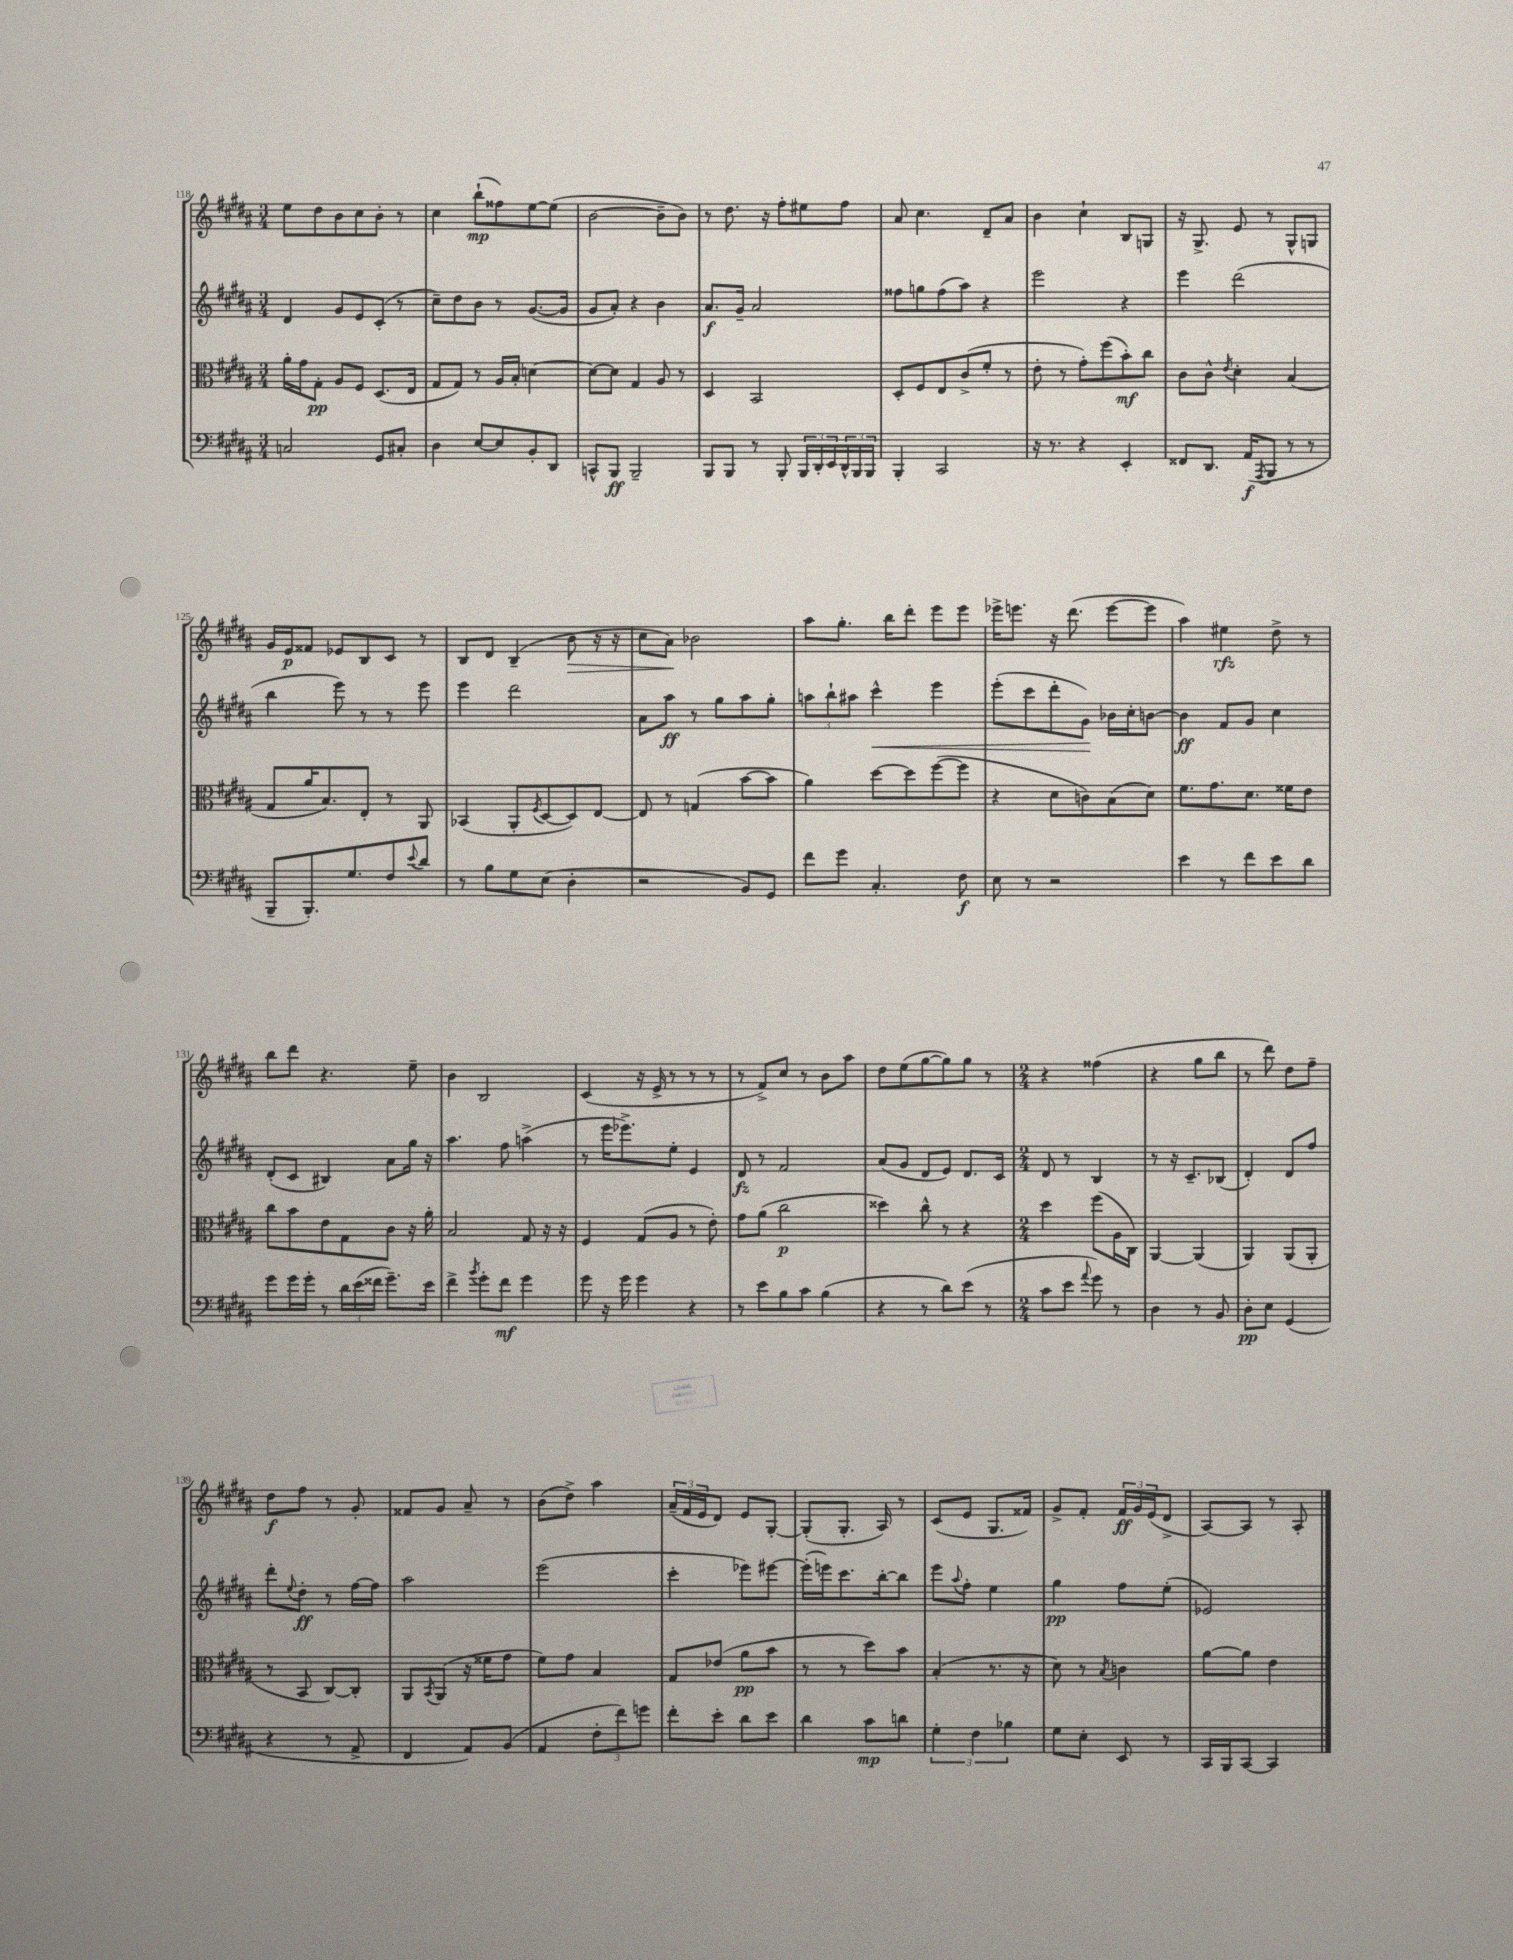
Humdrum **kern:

**kern	**dynam	**kern	**dynam	**kern	**dynam	**kern	**dynam
*part4	*part4	*part3	*part3	*part2	*part2	*part1	*part1
*staff4	*staff4	*staff3	*staff3	*staff2	*staff2	*staff1	*staff1
*clefF4	*	*clefC3	*	*clefG2	*	*clefG2	*
*k[f#c#g#d#a#]	*	*k[f#c#g#d#a#]	*	*k[f#c#g#d#a#]	*	*k[f#c#g#d#a#]	*
*M3/4	*	*M3/4	*	*M3/4	*	*M3/4	*
=118	=118	=118	=118	=118	=118	=118	=118
2Cn/	.	16a#'\LL	.	4d#/	.	8ee\L	.
.	.	16g#\J	.	.	.	.	.
.	.	8G#'\J	pp	.	.	8dd#\	.
.	.	8A#/L	.	8g#/L	.	8b\	.
.	.	8F#/J	.	8e/	.	8cc#\	.
8GG#/L	.	(8.D#/L	.	(8c#'/J	.	8b'\J	.
8C#X'/J	.	.	.	8r	.	8r	.
.	.	16E/Jk	.	.	.	.	.
=119	=119	=119	=119	=119	=119	=119	=119
4D#\	.	8G#/L	.	8cc#~\L)	.	4cc#\	.
.	.	8G#/J)	.	8dd#\	.	.	.
[8E/L	.	8r	.	8b\J	.	(8bb`\L	mp
8E/]	.	16A#/LL	.	8r	.	8ff##X\)	.
.	.	16B'/JJ	.	.	.	.	.
8BB'/	.	[4dn\	.	([8.g#/L	.	[8ee\	.
8DD#/J	.	.	.	.	.	(8ee\J]	.
.	.	.	.	16g#/Jk]	.	.	.
=120	=120	=120	=120	=120	=120	=120	=120
8CCn^^/L	.	8d\L_	.	8g#/L	.	[2b\	.
8BBB/J	ff	8d\J]	.	8a#'/J)	.	.	.
2BBB~/	.	4G#/	.	4r	.	.	.
.	.	8A#/	.	4b\	.	8b~\L]	.
.	.	8r	.	.	.	8b\J)	.
=121	=121	=121	=121	=121	=121	=121	=121
8BBB/L	.	4D#/	.	8.a#/L	f	8r	.
8BBB/J	.	.	.	.	.	8.dd#\	.
.	.	.	.	16g#~/Jk	.	.	.
8r	.	2BB/	.	2a#/	.	.	.
.	.	.	.	.	.	16r	.
8BBB'/	.	.	.	.	.	8ff#'\L	.
24BBB/LL	.	.	.	.	.	8ee#X\	.
24DD#'/	.	.	.	.	.	.	.
24EE/	.	.	.	.	.	.	.
24DD#^^/	.	.	.	.	.	8ff#\J	.
24BBB/	.	.	.	.	.	.	.
24BBB/JJ	.	.	.	.	.	.	.
=122	=122	=122	=122	=122	=122	=122	=122
4BBB'/	.	8D#'/L	.	8ff##X\L	.	8a#/	.
.	.	8F#/	.	8ggn\	.	4.cc#\	.
2CC#/	.	8E/	.	(8ff##\	.	.	.
.	.	(8c#^/	.	8aa#\J)	.	.	.
.	.	8f#'/J	.	4r	.	8d#~/L	.
.	.	8r	.	.	.	8a#/J	.
=123	=123	=123	=123	=123	=123	=123	=123
16r	.	8e'\	.	2eee\	.	4b\	.
8.r	.	.	.	.	.	.	.
.	.	8r	.	.	.	.	.
4r	.	8g#'\L)	.	.	.	4cc#`\	.
.	.	(8ff#\	.	.	.	.	.
4EE'/	.	8b'\)	mf	4r	.	8B/L	.
.	.	8cc#\J	.	.	.	8Gn/J	.
=124	=124	=124	=124	=124	=124	=124	=124
8FF##X/L	.	8c#\L	.	4eee\	.	16r	.
.	.	.	.	.	.	8.G#^/	.
8.DD#/J	.	8c#^^\J	.	.	.	.	.
.	.	8qe/	.	.	.	.	.
.	.	4d#'\	.	(2ddd#\	.	8e/	.
(16AA#/KL	f	.	.	.	.	.	.
8qAAA#/	.	.	.	.	.	.	.
8BBB/J	.	.	.	.	.	8r	.
8r	.	(4B/	.	.	.	8G#^^/L	.
8r	.	.	.	.	.	8Gn/J	.
!!LO:LB:g=z
=125	=125	=125	=125	=125	=125	=125	=125
8BBB~/L	.	8G#/L	.	4bb\	.	16g#/LL	.
.	.	.	.	.	.	16e/J	p
8.BBB'/)	.	16a#/K	.	.	.	8f##X/J	.
.	.	8.B/)	.	.	.	.	.
.	.	.	.	8eee\)	.	8e-X/L	.
8.G#/	.	.	.	.	.	.	.
.	.	8E'/J	.	8r	.	8B/	.
8F#/	.	8r	.	8r	.	8c#/J	.
8qqe/	.	.	.	.	.	.	.
8d#/J	.	8AA#/	.	8eee\	.	8r	.
=126	=126	=126	=126	=126	=126	=126	=126
8r	.	(4BB-X/	.	4eee\	.	8B/L	.
8B\L	.	.	.	.	.	8d#/J	.
8G#\	.	8AA#'/L	.	2ddd#\	.	(4B~/	.
.	.	8qF#/	.	.	.	.	.
(8E\J	.	[8D#/	.	.	.	.	.
!	!	!	!	!	!	!	!LO:HP:b
4D#'\	.	8D#/])	.	.	.	8b\	>
.	.	[8E/J	.	.	.	16r	.
.	.	.	.	.	.	16r	.
=127	=127	=127	=127	=127	=127	=127	=127
2r	.	8E/]	.	8a#\L	.	8cc#\L	.
.	.	8r	.	8aa#\J	ff	8a#\J)	.
.	.	(4Gn/	.	8r	.	2b-X\	]
.	.	.	.	8gg#\L	.	.	.
8BB/L)	.	[8b\L	.	8aa#\	.	.	.
8GG#/J	.	8b\J]	.	8gg#'\J	.	.	.
=128	=128	=128	=128	=128	=128	=128	=128
8f#\L	.	4a#\)	.	12aan\L	.	8aa#\L	.
.	.	.	.	12bb`\	.	.	.
8g#\J	.	.	.	.	.	8.gg#'\J	.
.	.	.	.	12aa#X\J	.	.	.
!	!	!	!	!	!LO:HP:b	!	!
4.C#'/	.	[8dd#\L	.	4ccc#^^\	<	.	.
.	.	.	.	.	.	16bb\KL	.
.	.	8dd#\]	.	.	.	8ddd#'\J	.
.	.	([8ff#\	.	4eee\	.	8eee\L	.
8F#\	f	8ff#\J]	.	.	.	8eee\J	.
=129	=129	=129	=129	=129	=129	=129	=129
8E\	.	4r	.	(8eee'\L	.	16eee-X^\KL	.
.	.	.	.	.	.	8.eeen\J	.
8r	.	.	.	8ccc#\	.	.	.
2r	.	8d#\L	.	8ddd#'\	.	16r	.
.	.	.	.	.	.	(8.ddd#\	.
.	.	8cn\)	.	8g#\J)	.	.	.
.	.	(8B\	.	16b-X\LL	[	[8eee\L	.
.	.	.	.	16cc#'\J	.	.	.
.	.	8d#\J)	.	[8bn\J	.	8eee\J]	.
=130	=130	=130	=130	=130	=130	=130	=130
4e\	.	8.f#\L	.	4b\]	ff	4aa#\)	.
.	.	8.g#\	.	.	.	.	.
8r	.	.	.	8f#/L	.	4ee#X\	rfz
8f#\L	.	8.d#\J	.	8g#/J	.	.	.
8e\	.	.	.	4cc#\	.	8dd#^\	.
.	.	16f##X\KL	.	.	.	.	.
8d#\J	.	8e\J	.	.	.	8r	.
!!LO:LB:g=z
=131	=131	=131	=131	=131	=131	=131	=131
8g#\L	.	8cc#\L	.	(8d#'/L	.	8bb\L	.
16g#\L	.	8b\	.	8c#/J	.	8ddd#\J	.
16g#'\JJ	.	.	.	.	.	.	.
8r	.	8e\	.	4B#X/)	.	4.r	.
24d#\LL	.	8G#\	.	.	.	.	.
(24e\	.	.	.	.	.	.	.
24f##X\JJ	.	.	.	.	.	.	.
8.g#~\L)	.	8c#\J	.	8a#\L	.	.	.
.	.	16r	.	16gg#\Jk	.	8ee~\	.
16e\Jk	.	16a#'\	.	16r	.	.	.
=132	=132	=132	=132	=132	=132	=132	=132
4f#^\	.	2B/	.	4.aa#\	.	4b\	.
8qb/	.	.	.	.	.	.	.
8g#'\L	.	.	.	.	.	2B/	.
8f#\J	mf	.	.	8ff#\	.	.	.
4g#\	.	8G#/	.	(4aan^\	.	.	.
.	.	16r	.	.	.	.	.
.	.	16r	.	.	.	.	.
=133	=133	=133	=133	=133	=133	=133	=133
8g#\	.	4F#/	.	8r	.	(4c#/	.
16r	.	.	.	16eee\KL	.	.	.
16g#\	.	.	.	8.eee-X^\)	.	.	.
4g#\	.	(8G#/L	.	.	.	16r	.
.	.	.	.	.	.	16e^/	.
.	.	8A#/J	.	8ee'\J	.	8r	.
4r	.	8r	.	4e/	.	8r	.
.	.	8e'\)	.	.	.	8r	.
=134	=134	=134	=134	=134	=134	=134	=134
8r	.	8g#\L	.	8d#/	fz	8r	.
8e\L	.	(8a#\J	.	8r	.	8f#^/L)	.
8B\	.	2cc#\	p	2f#/	.	8cc#/J	.
8c#\J	.	.	.	.	.	8r	.
(4B\	.	.	.	.	.	8b\L	.
.	.	.	.	.	.	8aa#\J	.
=135	=135	=135	=135	=135	=135	=135	=135
4r	.	4dd##X\)	.	(8a#/L	.	8dd#\L	.
.	.	.	.	8g#/J	.	(8ee\	.
8r	.	8cc#^^\	.	8d#/L	.	[8gg#\	.
8d#\L)	.	8r	.	8e/J)	.	8gg#\])	.
(8e\J	.	4r	.	8.d#/L	.	8gg#\J	.
8r	.	.	.	.	.	8r	.
.	.	.	.	16c#/Jk	.	.	.
=136	=136	=136	=136	=136	=136	=136	=136
*M2/4	*	*M2/4	*	*M2/4	*	*M2/4	*
8c#\L	.	4dd#\	.	8d#/	.	4r	.
8e\J	.	.	.	8r	.	.	.
8qqa#/	.	.	.	.	.	.	.
8g#\)	.	(8ff#\L	.	4B/	.	(4ff##X\	.
8r	.	16A#\L	.	.	.	.	.
.	.	16C#\JJ)	.	.	.	.	.
=137	=137	=137	=137	=137	=137	=137	=137
4D#\	.	[4AA#/	.	8r	.	4r	.
.	.	.	.	16r	.	.	.
.	.	.	.	8.c#~/L	.	.	.
8r	.	(4AA#/]	.	.	.	8gg#\L	.
8BB/	.	.	.	(8B-X/J	.	8bb\J	.
=138	=138	=138	=138	=138	=138	=138	=138
8D#'\L	pp	4AA#/)	.	4d#'/)	.	8r	.
8E\J	.	.	.	.	.	8ddd#\)	.
(4GG#/	.	(8AA#/L	.	8d#/L	.	8dd#\L	.
.	.	8AA#'/J	.	8ff#/J	.	8ff#~\J	.
!!LO:LB:g=z
=139	=139	=139	=139	=139	=139	=139	=139
4r	.	8r	.	8ddd#'\L	.	8dd#\L	f
.	.	.	.	8qqee/	.	.	.
.	.	8BB/	.	8dd#'\J	ff	8ff#\J	.
8r	.	[8C#/L)	.	8r	.	8r	.
8AA#^/	.	8C#'/J]	.	[16ff#\LL	.	8g#'/	.
.	.	.	.	16ff#\JJ]	.	.	.
=140	=140	=140	=140	=140	=140	=140	=140
4FF#/	.	8AA#/L	.	2aa#\	.	8f##X/L	.
.	.	8qBB/	.	.	.	.	.
.	.	(8AA#/J	.	.	.	8g#/J	.
8AA#/L)	.	16r	.	.	.	8a#~/	.
.	.	16f##X\KL	.	.	.	.	.
(8BB/J	.	8g#\J	.	.	.	8r	.
=141	=141	=141	=141	=141	=141	=141	=141
4AA#/	.	8f#\L)	.	(2eee\	.	(8b\L	.
.	.	8g#\J	.	.	.	8dd#^\J)	.
12F#'\L	.	4B/	.	.	.	4aa#\	.
12f#\)	.	.	.	.	.	.	.
12gn\J	.	.	.	.	.	.	.
=142	=142	=142	=142	=142	=142	=142	=142
8f#'\L	.	8G#/L	.	4ccc#'\	.	(24a#~/LL	.
.	.	.	.	.	.	24f#/	.
.	.	.	.	.	.	24e/J	.
8e'\J	.	(8e-X/J	.	.	.	8d#/J)	.
8d#\L	.	8a#\L	pp	8eee-X\L)	.	8e/L	.
8e\J	.	8b\J	.	[8eee#X\J	.	[8G#'/J	.
=143	=143	=143	=143	=143	=143	=143	=143
4d#\	.	8r	.	(16eee#'\LL]	.	(8G#'/L]	.
.	.	.	.	16eeen\J)	.	.	.
.	.	8r	.	8.ccc#\	.	8.G#'/J	.
8c#\L	mp	8dd#\L)	.	.	.	.	.
.	.	.	.	[16bb'\k	.	16A#/)	.
8dn\J	.	8b\J	.	8bb\J]	.	8r	.
=144	=144	=144	=144	=144	=144	=144	=144
6G#'\	.	(4B'/	.	8eee\L	.	(8c#/L	.
.	.	.	.	8qqaa#/	.	.	.
.	.	.	.	8ff#'\J	.	8e/J	.
6F#\	.	.	.	.	.	.	.
.	.	8.r	.	4ee\	.	8.G#/L	.
6B-X\	.	.	.	.	.	.	.
.	.	16r	.	.	.	16f##X/Jk)	.
=145	=145	=145	=145	=145	=145	=145	=145
8G#\L	.	8d#\)	.	4gg#\	pp	8g#^/L	.
8E'\J	.	8r	.	.	.	8f#'/J	.
.	.	8qB/	.	.	.	.	.
8EE/	.	4cn\	.	8ff#\L	.	24f#/LL	ff
.	.	.	.	.	.	24g#/	.
.	.	.	.	.	.	(24e/J	.
8r	.	.	.	(8ee'\J	.	8d#^/J	.
=146	=146	=146	=146	=146	=146	=146	=146
16CC#/LL	.	[8a#\L	.	2e-X/)	.	[8A#/L)	.
16BBB/J	.	.	.	.	.	.	.
[8CC#/J	.	8a#\J]	.	.	.	8A#/J]	.
4CC#/]	.	4e\	.	.	.	8r	.
.	.	.	.	.	.	8A#'/	.
==	==	==	==	==	==	==	==
*-	*-	*-	*-	*-	*-	*-	*-
